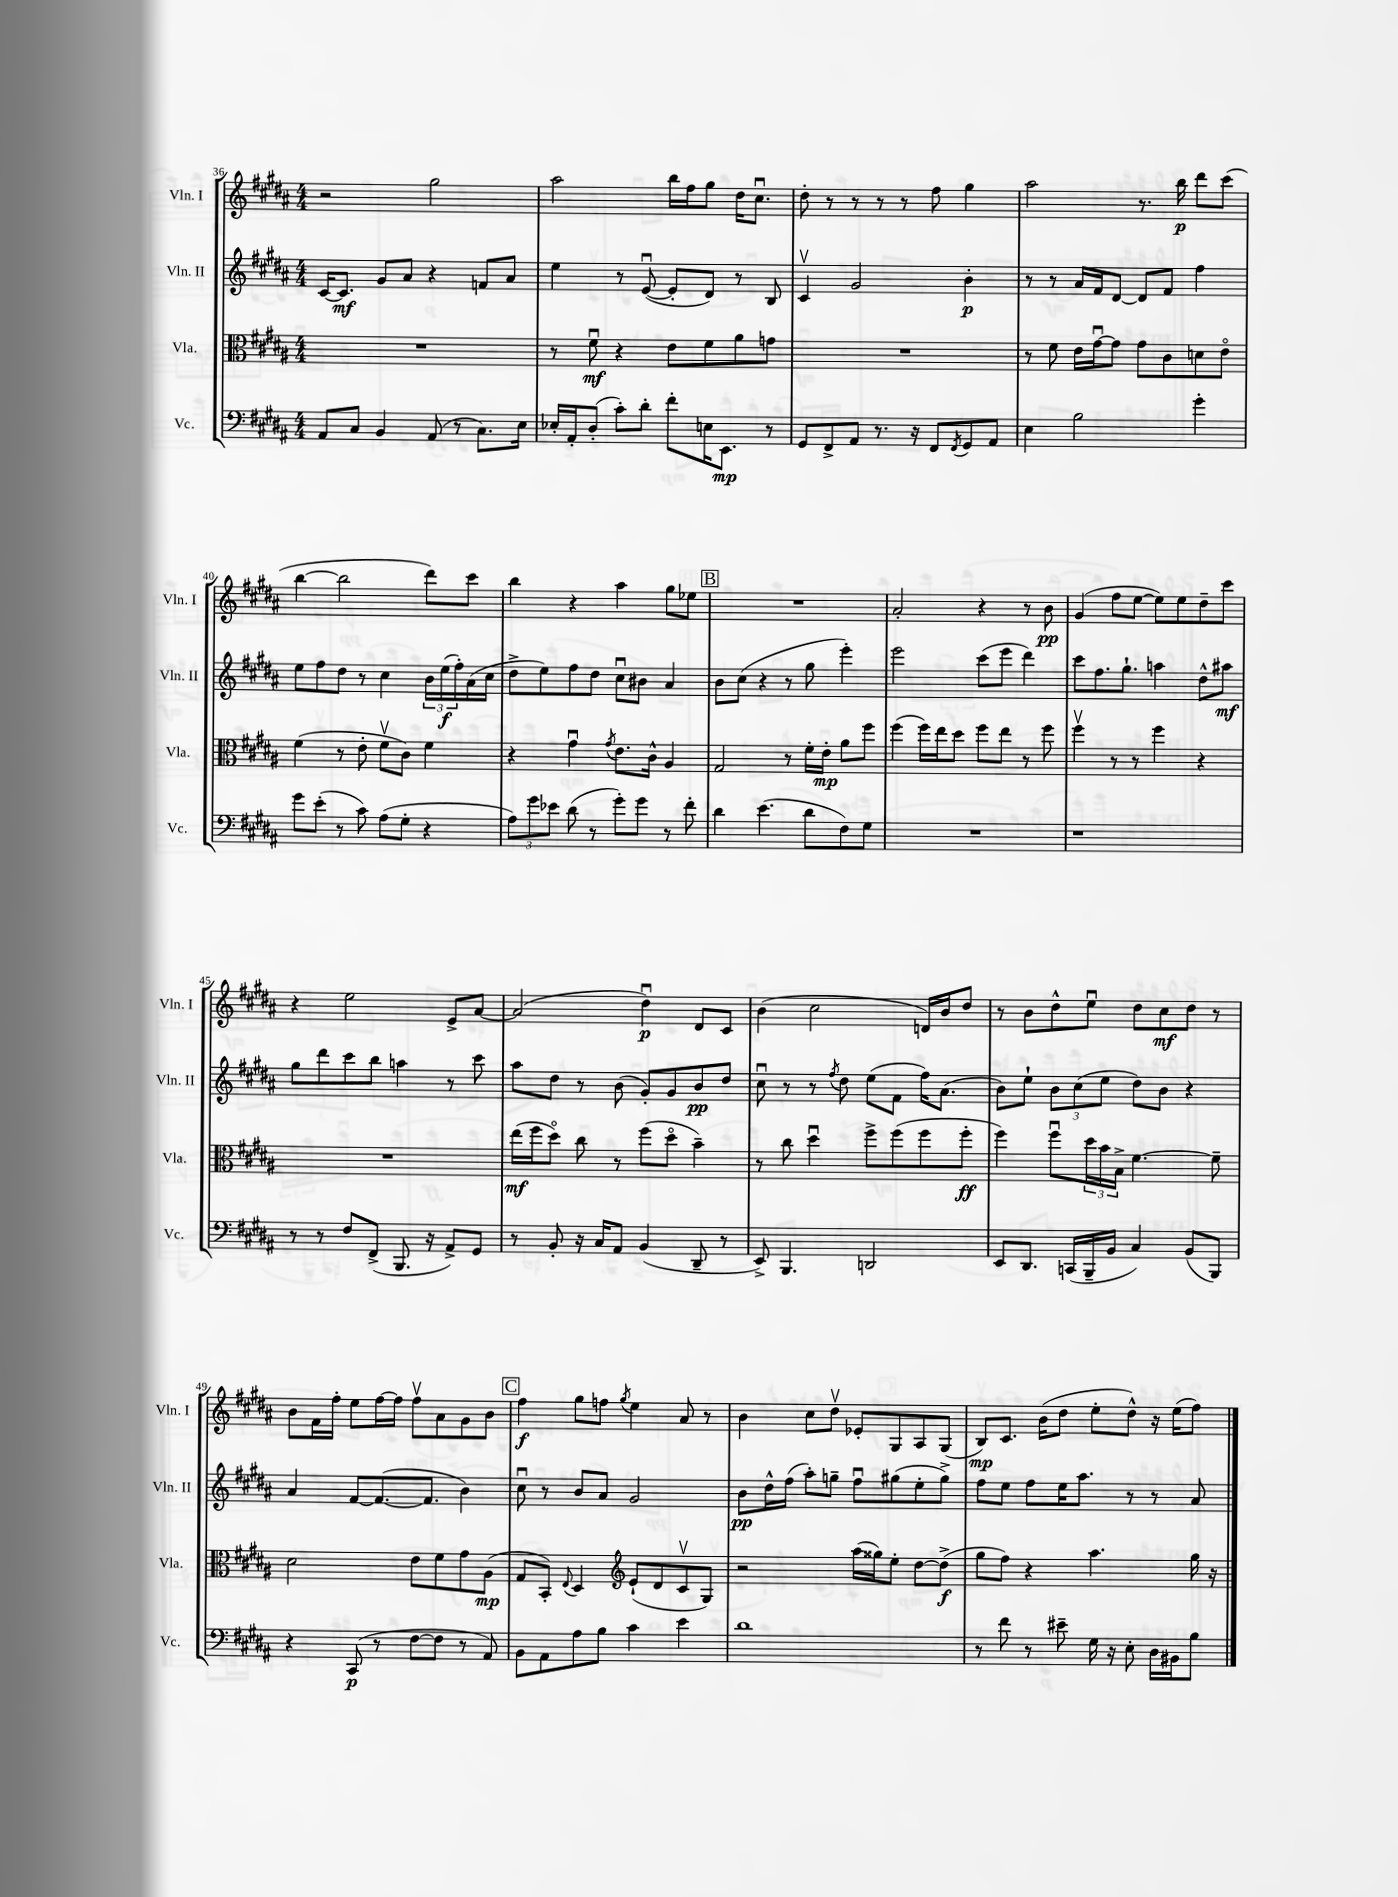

**kern	**kern	**kern	**kern
*staff4	*staff3	*staff2	*staff1
*clefF4	*clefC3	*clefG2	*clefG2
*k[f#c#g#d#a#]	*k[f#c#g#d#a#]	*k[f#c#g#d#a#]	*k[f#c#g#d#a#]
*M4/4	*M4/4	*M4/4	*M4/4
8AA#/L	1r	[16c#/LK	2r
.	.	8.c#/]J	.
8C#/J	.	.	.
4BB/	.	8g#/L	.
.	.	8a#/J	.
(8AA#/	.	4r	2gg#\
8r	.	.	.
8.C#\L)	.	8f/L	.
.	.	8a#/J	.
16E\Jk	.	.	.
=	=	=	=
16E-'/LL	8r	4ee\	2aa#\
16AA#'/J	.	.	.
(8D#'/J	8f#u\	.	.
8c#'\L)	4r	8r	.
8d#'\J	.	([8eu/	.
8f#'\L	8e\L	8e'/]L	16bb\LL
.	.	.	16ff#\J
16E\K	8f#\	8d#/J)	8gg#\J
8.EE\J	.	.	.
.	8a#\	8r	16dd#\LK
.	.	.	8.cc#u\J
8r	8g\J	8B/	.
=	=	=	=
8GG#/L	1r	4c#v/	8dd#'\
8FF#^/	.	.	8r
8AA#/J	.	2g#/	8r
8.r	.	.	8r
.	.	.	8r
16r	.	.	.
8FF#/L	.	.	8ff#\
8qFF#/	.	.	.
8GG#/	.	4b'\	4gg#\
8AA#/J	.	.	.
=	=	=	=
4E\	8r	8r	2aa#\
.	8f#\	8r	.
2B\	16e\LL	16a#/LL	.
.	[16g#u\J	16f#/J	.
.	8g#\]J	[8d#/J	.
.	8g#\L	8d#/]L	8.r
.	8c#\	8f#/J	.
.	.	.	16bb\
4g#'\	8d\	4ff#\	8ddd#\L
.	8eo\J	.	(8ccc#\J
=	=	=	=
8g#\L	(4f#\	8ee\L	[4bb\
(8e'\J	.	8ff#\	.
8r	8r	8dd#\J	2bb\]
8c#\)	8e'\	8r	.
(8A#\L	8f#v\L	4cc#\	.
8G#'\J	8c#\J)	.	.
4r	4f#\	24b\LL	8ddd#\L)
.	.	(24ee\	.
.	.	24ff#'\)	.
.	.	(16a#\	8ccc#\J
.	.	16cc#\JJ	.
=	=	=	=
12A#\L)	4r	8dd#^\L	4bb\
12g#\	.	.	.
.	.	8ee\)	.
12e-\J	.	.	.
(8d#\	4g#u\	8ff#\	4r
8r	.	8dd#\J	.
.	8qg#/	.	.
8g#'\L)	8.e\L	8cc#u\L	4aa#\
8g#\J	.	8b#\J	.
.	16c#^^\Jk	.	.
8r	4A#/	4a#/	8gg#\L
8f#'\	.	.	8ee-\J
=	=	=	=
4d#\	2G#/	8b\L	1r
.	.	(8cc#\J	.
(4.e\	.	4r	.
.	8r	8r	.
8d#\L	16f#'\LL	8gg#\	.
.	16e'\JJ	.	.
8F#\)	8a#\L	4eee'\)	.
8G#\J	8ff#\J	.	.
=	=	=	=
1r	(4ff#\	2eee\	2a#'/
.	16ff#\LL)	.	.
.	16ee\J	.	.
.	8dd#\J	.	.
.	8ff#\L	(8ccc#\L	4r
.	8ee\J	8eee\J	.
.	8r	4ddd#\)	8r
.	8ff#\	.	8b\
=	=	=	=
1r	4ff#v\	8ccc#\L	(4g#/
.	.	8.ff#\	.
.	8r	.	8ff#\L
.	.	8.gg#`\J	.
.	8r	.	[8ee\J
.	4ff#\	4aa\	8ee\]L)
.	.	.	8ee\
.	4r	8dd#^^\L	8dd#~\
.	.	8aa#\J	8ccc#\J
=	=	=	=
8r	1r	8gg#\L	4r
8r	.	8ddd#\	.
8F#/L	.	8ccc#\	2ee\
(8FF#^/J	.	8bb\J	.
8.BBB/	.	4aa\	.
16r	.	.	.
8AA#^/L)	.	8r	8e^/L
8GG#/J	.	8ccc#\	[8a#/J
=	=	=	=
8r	(16ee\LL	8aa#\L	(2a#/]
.	16ff#\J	.	.
8BB'/	8dd#o\J)	8dd#\J	.
16r	8cc#\	8r	.
16C#/LK	.	.	.
8AA#/J	8r	(8b\	.
(4BB/	(8ff#\L	8g#'/L)	4dd#u\)
.	8dd#o\J	8g#/	.
8DD#~/	4b~\)	8b/	8d#/L
8r	.	8dd#/J	8c#/J
=	=	=	=
8EE^/)	8r	8cc#u\	(4b\
4.BBB/	8cc#\	8r	.
.	4dd#u\	8r	2cc#\
.	.	8qff#/	.
.	.	8dd#\	.
2DD/	8ff#^\L	(8ee\L	.
.	(8ff#\	8f#\J	.
.	8ff#\	16ff#\LK)	16d/LL)
.	.	(8.a#\J	16b/J
.	8ff#'\J	.	8dd#/J
=	=	=	=
8EE/L	4ff#\)	8b\L)	8r
8.DD#/J	.	8ee`\J	8b\L
.	8ff#u\L	12b\L	8dd#^^\
(16CC/LL	.	.	.
.	.	(12cc#\	.
16BBB~/	24dd#\L	.	8eeu\J
.	24b\	12ee\J	.
16BB/JJ	.	.	.
.	24B^\JJ	.	.
4C#/)	[4.f#\	8dd#\L)	8dd#\L
.	.	8b\J	8cc#\
(8BB/L	.	4r	8dd#\J
8BBB/J)	8f#~\]	.	8r
=	=	=	=
4r	2d#\	4a#/	8b\L
.	.	.	16f#\L
.	.	.	16ff#'\JJ
(8CC#/	.	[8f#/L	8ee\L
8r	.	(8.f#/_	[16ff#\L
.	.	.	16ff#\]JJ
[8F#\L	8e\L	.	8ff#v\L
.	.	8.f#/]J	.
8F#\]J	8f#\	.	8a#\
8r	8g#\	4b\)	8g#\
8AA#/)	(8A#\J	.	8b\J
=	=	=	=
8BB\L	8G#/L	8cc#u\	4ff#\
8AA#\	8BB'/J)	8r	.
.	8qqE/	.	.
8A#\	4D#/	8b/L	8gg#\L
8B\J	.	8a#/J	8ff\J
*	*clefG2	*	*
.	.	.	8qgg#/
4c#\	(8e`/L	2g#/	4ee\
.	8d#/	.	.
4e\	8c#v/	.	8a#/
.	8G#/J)	.	8r
=	=	=	=
1d#	2r	8b\L	4b\
.	.	16dd#^^\L	.
.	.	(16ff#\JJ	.
.	.	8aa#'\L)	8cc#\L
.	.	8gg~\J	8dd#v\J
.	(16aa#\LL	8ff#u\L	8e-'/L
.	16gg##\J)	.	.
.	8ee'\J	(8gg#\	8G#/
.	[8dd#\L	8ee'\	8A#/
.	(8dd#^\]J	8gg#^\J)	(8G#/J
=	=	=	=
8r	8gg#\L	8ff#\L	8B/L)
8f#\	8ff#\J)	8ee\J	8.c#/J
8r	4r	8ff#\L	.
.	.	.	(16b\LK
8e#~\	.	16ee\K	8dd#\J
.	.	8.aa#\J	.
16G#\	4.aa#\	.	8ee'\L
16r	.	.	.
8E'\	.	8r	8dd#^^\J)
16D#\LL	.	8r	16r
16BB#\J	.	.	(16ee\LK
8B\J	16gg#\	8a#/	8ff#\J)
.	16r	.	.
==	==	==	==
*-	*-	*-	*-
